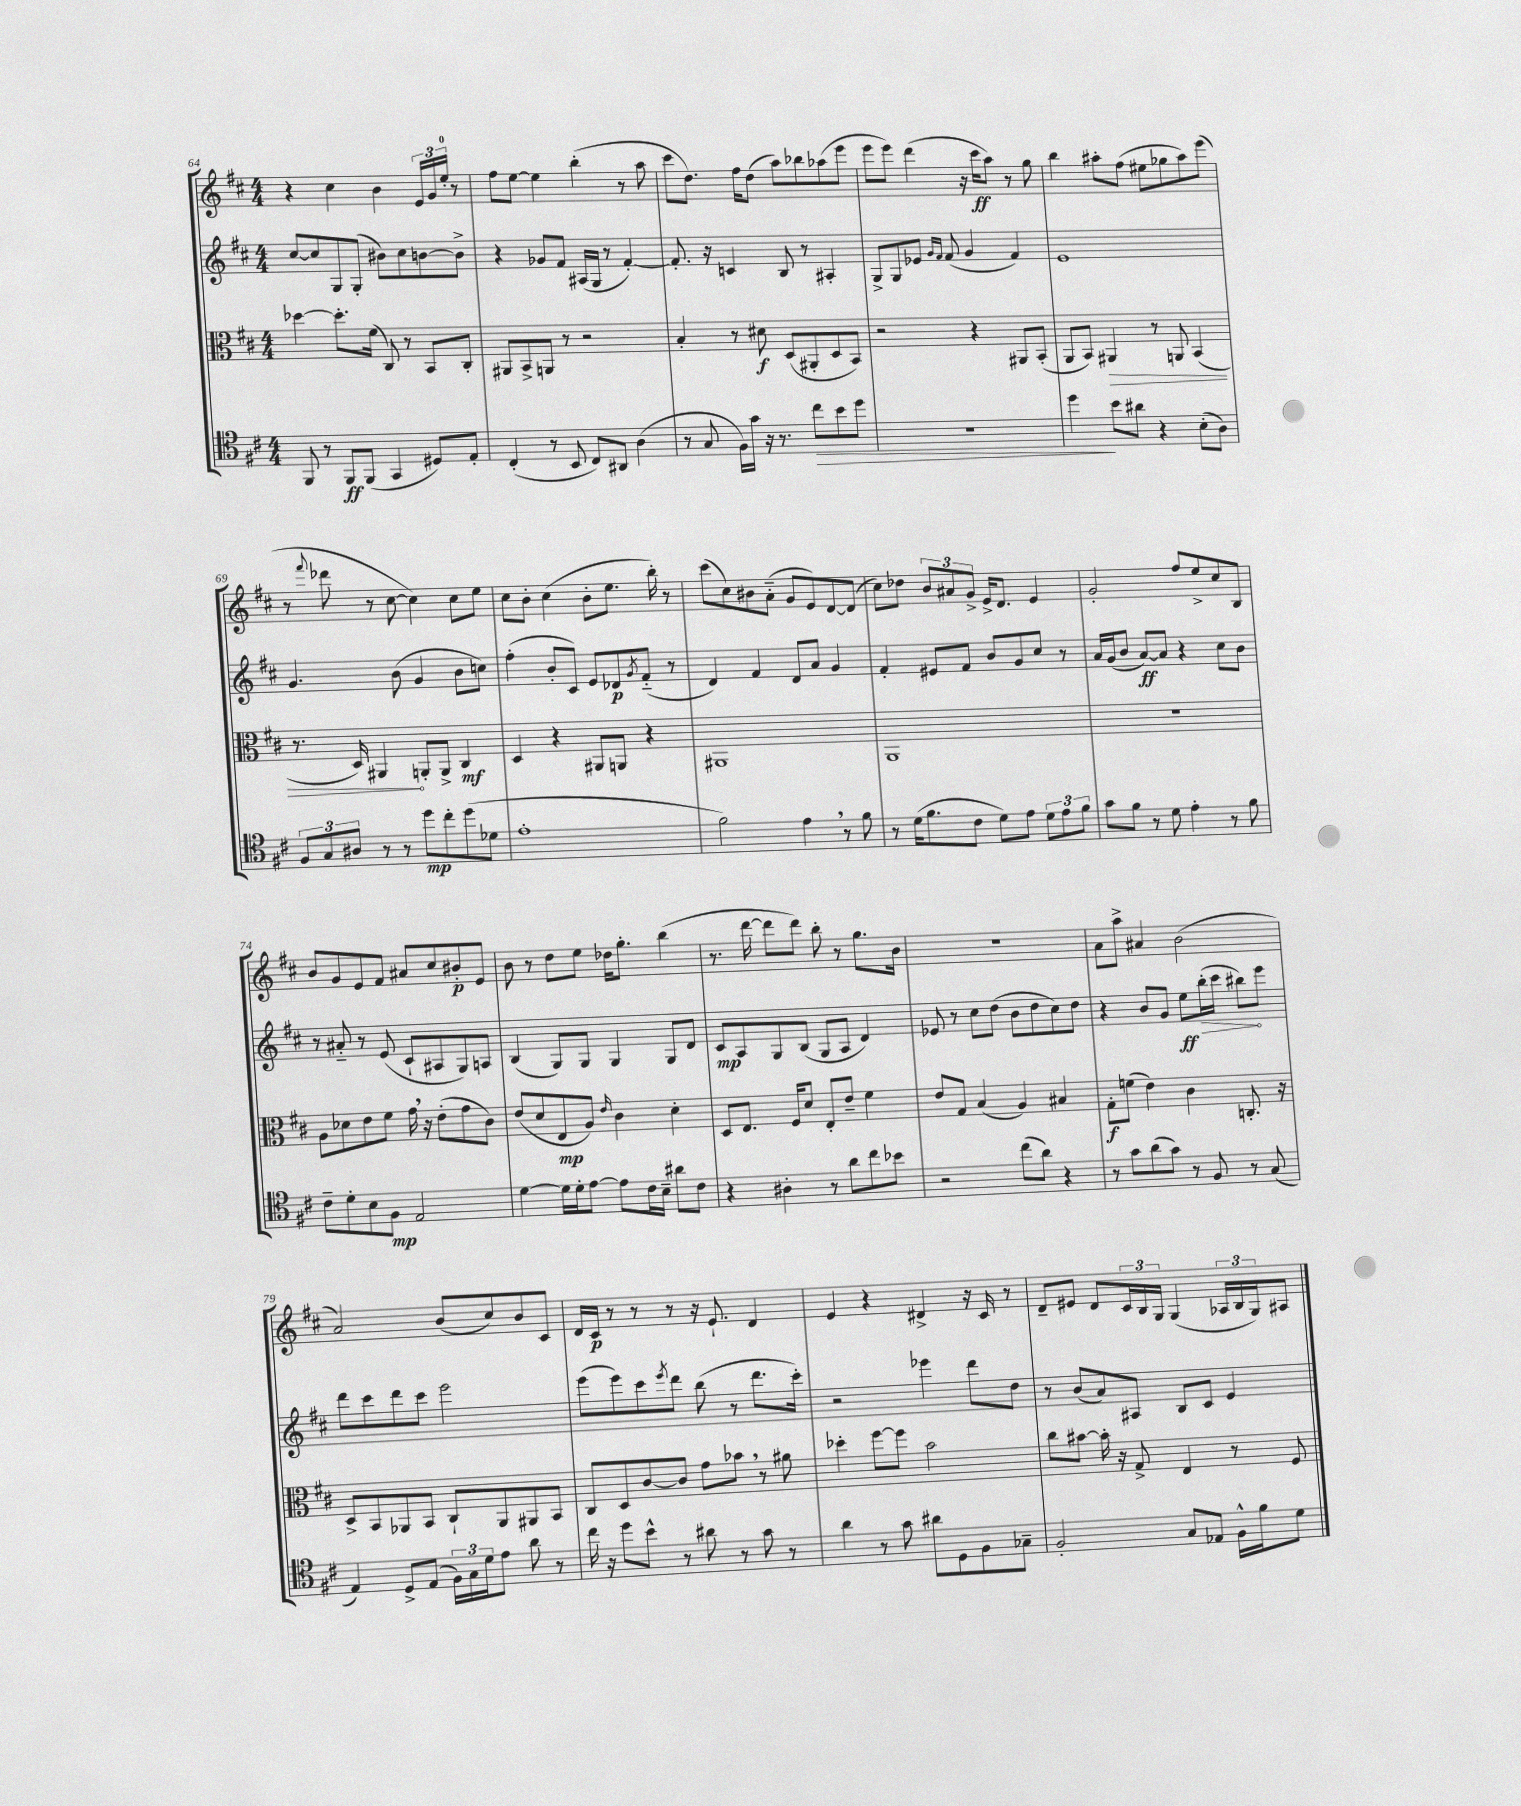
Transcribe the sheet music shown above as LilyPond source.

<<
\new StaffGroup <<
\new Staff = "s0" {
    \clef treble \key d \major \numericTimeSignature \time 4/4
    r4 cis''4 b'4 \tuplet 3/2 { e'16 g'16 e''16-0-. } r8 |
    fis''8 e''8~ e''4 b''4-.( r8 a''8 |
    cis'''8 d''8.) fis''16 d''8( a''8) bes''8 aes''8( e'''8 |
    e'''8 e'''8) d'''4( r16 cis'''16\ff a''8) r8 g''8 |
    b''4 ais''8-. fis''8( eis''8 ges''8 ais''8) e'''8( |
    r8 \appoggiatura { fis'''8 } des'''8 r8 cis''8~ cis''4) cis''8 e''8 |
    cis''8 b'8-. cis''4( b'8-. e''8. b''16-.) r8 |
    cis'''8( cis''8) bis'8 a'8-_( g'8 e'8) d'8~ d'8( |
    cis''8) des''8 \tuplet 3/2 { b'8 ais'8 g'8-> } e'16-> d'8. e'4 |
    g'2-. fis''8 e''8-> cis''8 b8 |
    b'8 g'8 e'8 fis'8 ais'8 cis''8 bis'8-.\p e'8 |
    b'8 r8 d''8 e''8 des''16 g''8.-. b''4( |
    r8. d'''16~ d'''8 d'''8) b''8-. r8 g''8. b'16 |
    R1 |
    a'8 a''8-> ais'4 b'2( |
    a'2) b'8( cis''8) b'8 cis'8 |
    d'16 cis'16\p r8 r8 r8 r16 e'8.-! d'4 |
    e'4 r4 dis'4-> r16 cis'16 r8 |
    d'8-- eis'8 d'8 \tuplet 3/2 { cis'16 b16 g16 } g4( \tuplet 3/2 { aes16 b16 g16) } ais8 \bar "|." |
}
\new Staff = "s1" {
    \clef treble \key d \major \numericTimeSignature \time 4/4
    cis''8~ cis''8 g8 g8-.( bis'8) cis''8 b'8~ b'8-> |
    r4 ges'8 fis'8 ais16( g16 r8 fis'4~-.) |
    fis'8.-. r16 c'4 b8 r8 ais4-. |
    g8-> g8 ees'8 \grace { g'16 fis'16 } fis'8( g'4 fis'4) |
    e'1 |
    g'4. b'8( g'4 b'8 c''8) |
    fis''4-.( b'8-. cis'8) e'8 des'8\p \acciaccatura { g'8 } fis'8-_( r8 |
    d'4) fis'4 d'8 a'8 g'4 |
    fis'4-. eis'8 fis'8 b'8 g'8 cis''8 r8 |
    a'16 g'16( b'8 a'8~\ff) a'8 r4 cis''8 b'8 |
    r8 ais'8-_ r8 e'8( cis'8-! ais8 g8) a8 |
    b4( g8) g8 g4 g8 d'8 |
    cis'8\mp a8 g8 b8( g8 a8 d'4) |
    ees'8 r8 cis''8 d''8( b'8 d''8 cis''8) d''8 |
    r4 b'8 g'8 e''8\ff \once \override Hairpin.circled-tip = ##t b''16-.\>( cis'''16 bis''8\!) e'''8 |
    d'''8 cis'''8 d'''8 cis'''8 e'''2 |
    e'''8( e'''8) cis'''8 \acciaccatura { e'''8 } d'''8 b''8( r8 d'''8. cis'''16-.) |
    r2 ees'''4 d'''8 d''8 |
    r8 b'8( a'8) ais8 b8 cis'8 e'4 \bar "|." |
}
\new Staff = "s2" {
    \clef alto \key d \major \numericTimeSignature \time 4/4
    des''4~ des''8.-. fis'16( cis8) r8 b,8 cis8-. |
    ais,8 b,8-> a,8 r8 r2 |
    b4-. r8 dis'8\f d8( ais,8-. d8 b,8) |
    r2 r4 ais,8 b,8-.( |
    a,8 b,8) \once \override Hairpin.circled-tip = ##t ais,4\> r8 a,8 b,4( |
    r8. d16) ais,4\! a,8-. a,8-> cis4\mf |
    d4 r4 ais,8 a,8 r4 |
    ais,1 |
    a,1 |
    R1 |
    a8 des'8 e'8 fis'8 g'16 \breathe r16 e'8-.( g'8 cis'8) |
    e'8( d'8 e8\mp a8) \grace { e'16 } cis'4 d'4-. |
    d8 e8. fis16 d'8 e8-. e'8-- fis'4 |
    e'8 g8 b4( a4) bis4 |
    g8-.\f f'8( e'4) cis'4 c8.-. r16 |
    d8-> b,8 aes,8 b,8 cis8-! aes,8 ais,8 b,8 |
    cis8 d8 cis'8~ cis'8 g'8 bes'8 \breathe r8 ais'8 |
    des''4-. fis''8~ fis''8 b'2 |
    cis''8 bis'8~ bis'16-. r16 g8-> e4 r8 fis8 \bar "|." |
}
\new Staff = "s3" {
    \clef tenor \key d \major \numericTimeSignature \time 4/4
    fis,8 r8 fis,8\ff fis,8( g,4 dis8) e8-. |
    cis4-.( r8 b,8 cis8) ais,8 a4( |
    r8 g8 fis16) g'16 r16 r8. cis''8\> b'8 d''8 |
    R1 |
    d''4\! b'8 ais'8 r4 b8-.( a8) |
    \tuplet 3/2 { fis8 g8 ais8 } r8 r8 d''8\mp cis''8-. d''8( des'8 |
    e'1-. |
    fis'2) e'4 \breathe r8 fis'8 |
    r8 d'16( fis'8. cis'8 d'8) e'8 \tuplet 3/2 { d'8 e'8 fis'8 } |
    g'8 fis'8 r8 d'8 e'4-. r8 fis'8 |
    cis'8-- d'8-. b8 fis8\mp e2 |
    d'4~ d'16 d'16-. e'8~ e'8 cis'16 b16-- ais'8 cis'8 |
    r4 ais4-. r8 a'8 cis''8 bes'8 |
    r2 cis''8( a'8) r4 |
    r8 g'8 a'8( g'8) r8 fis8 r8 g8( |
    e4) d8-> e8( \tuplet 3/2 { fis16) g16 d'16 } e'8 a'8 r8 |
    cis''16 r16 d''8 b'8-^ r8 ais'8 r8 g'8 r8 |
    a'4 r8 g'8 ais'8 d8 fis8 ges8-- |
    fis2-. g8 ees8 fis16-^ fis'16 d'8 \bar "|." |
}
>>
>>
\layout { \context { \Score currentBarNumber = #64 } }
